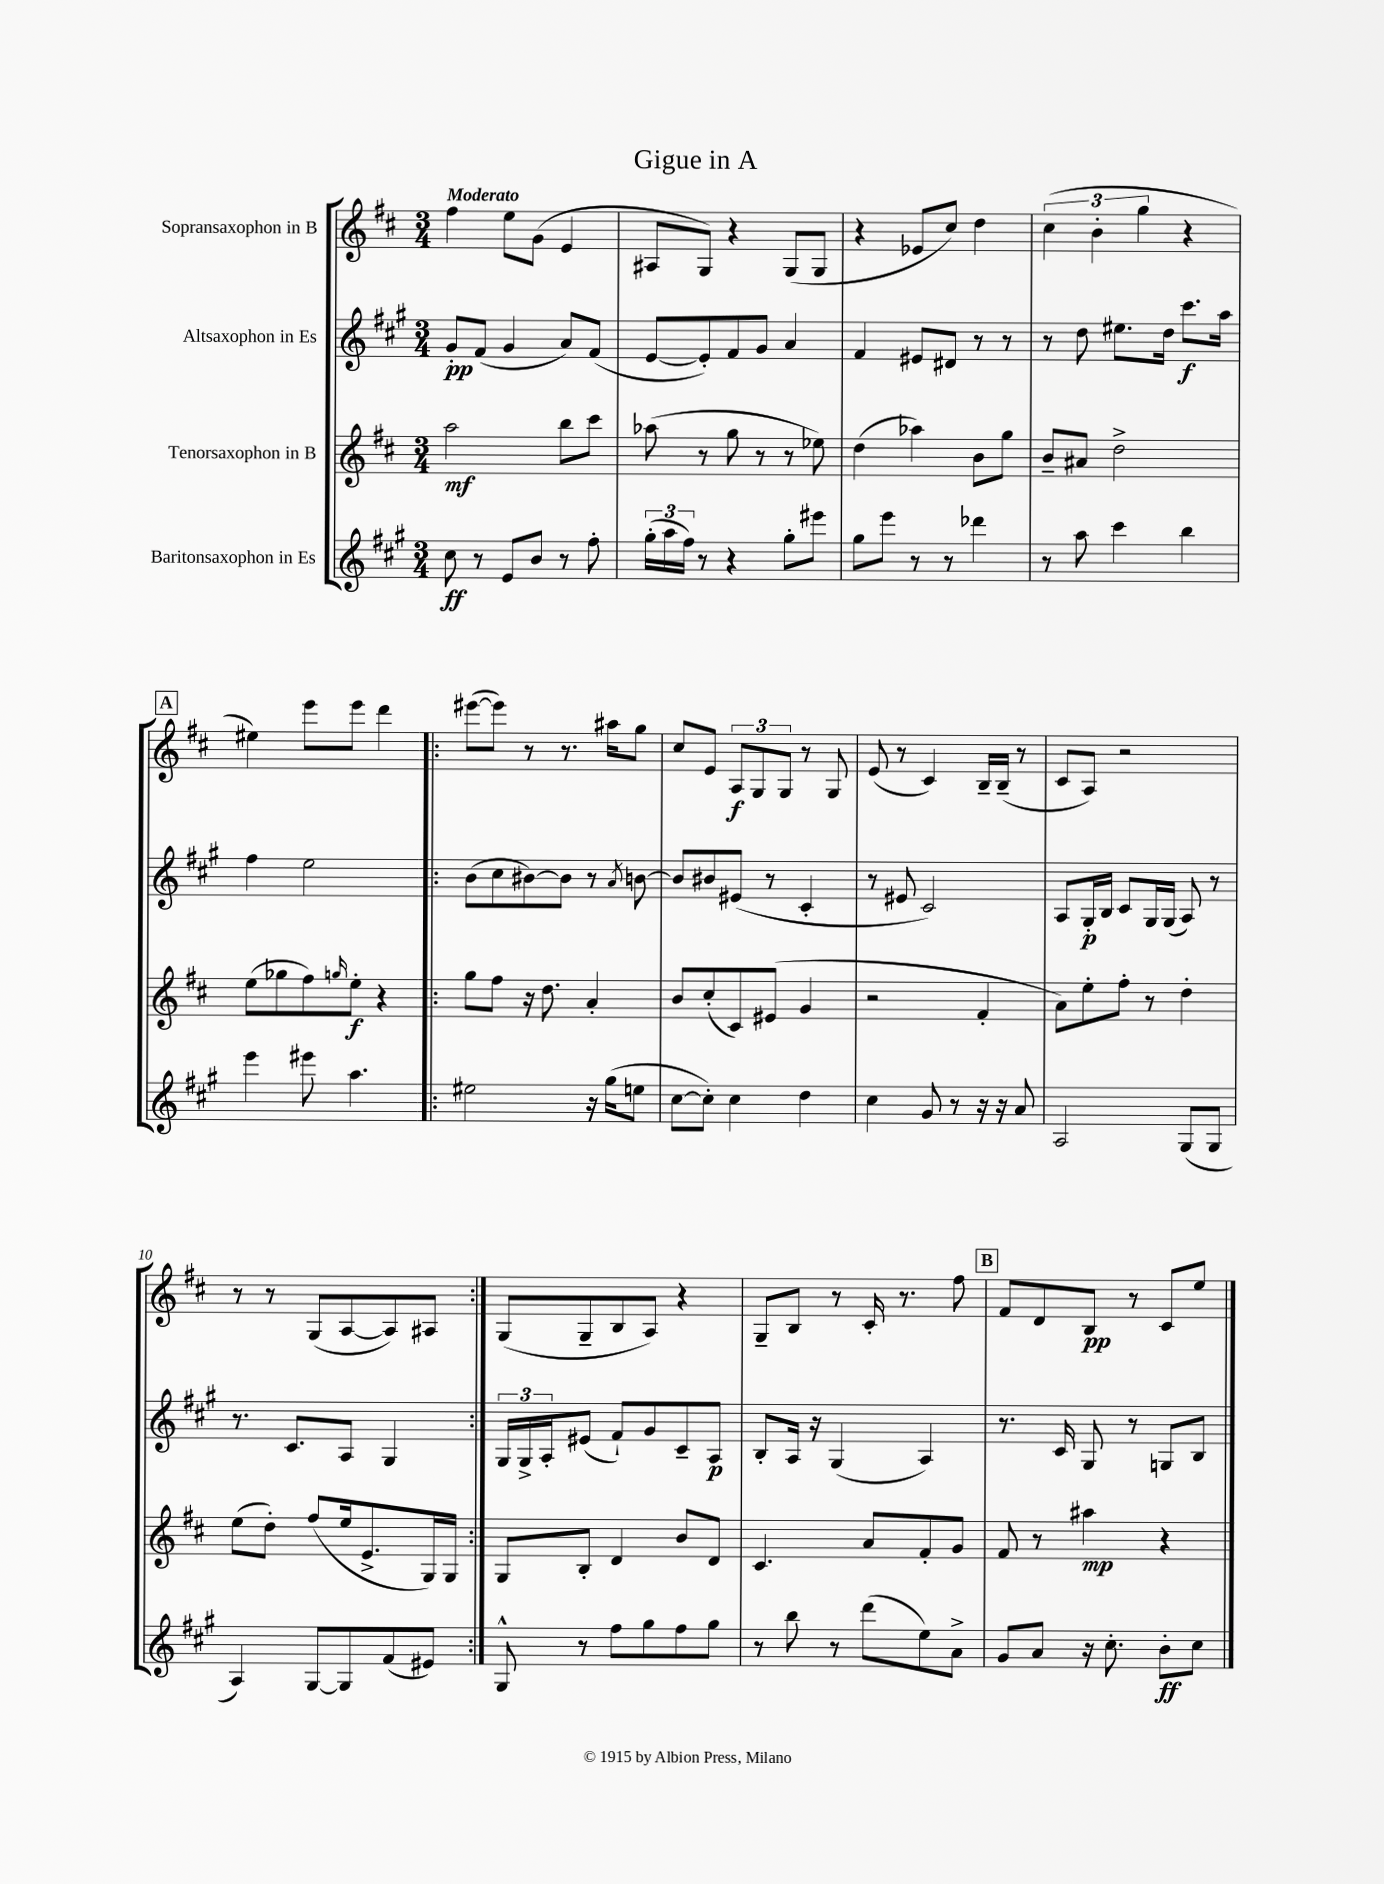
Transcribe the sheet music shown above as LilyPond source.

\header { title = "Gigue in A" }
<<
\new StaffGroup <<
\new Staff = "s0" \with { instrumentName = "Sopransaxophon in B" } {
    \clef treble \key d \major \numericTimeSignature \time 3/4 \tempo "Moderato"
    fis''4 e''8 g'8( e'4 |
    ais8 g8) r4 g8( g8 |
    r4 ees'8 cis''8) d''4 |
    \tuplet 3/2 { cis''4( b'4-. g''4 } r4 |
    \mark \markup { \box "A" } eis''4) e'''8 e'''8 d'''4 |
    \repeat volta 2 { eis'''8~( eis'''8) r8 r8. ais''16 g''8 |
    cis''8 e'8 \tuplet 3/2 { a8\f g8 g8 } r8 g8 |
    e'8( r8 cis'4) b16-- b16--( r8 |
    cis'8 a8) r2 |
    r8 r8 g8( a8~ a8) ais8 | }
    g8( g8-- b8 a8) r4 |
    g8-- b8 r8 cis'16-. r8. fis''8 |
    \mark \markup { \box "B" } fis'8 d'8 b8\pp r8 cis'8 e''8 \bar "|." |
}
\new Staff = "s1" \with { instrumentName = "Altsaxophon in Es" } {
    \clef treble \key a \major \numericTimeSignature \time 3/4
    gis'8-.\pp fis'8( gis'4 a'8) fis'8( |
    e'8~ e'8-.) fis'8 gis'8 a'4 |
    fis'4 eis'8 dis'8 r8 r8 |
    r8 d''8 eis''8. d''16 cis'''8.\f a''16 |
    \mark \markup { \box "A" } fis''4 e''2 |
    \repeat volta 2 { b'8( cis''8 bis'8~) bis'8 r8 \acciaccatura { a'8 } b'8~ |
    b'8 bis'8 eis'8( r8 cis'4-. |
    r8 eis'8 cis'2) |
    a8 gis16-.\p b16 cis'8 gis16 gis16( a8) r8 |
    r8. cis'8. a8 gis4 | }
    \tuplet 3/2 { gis16 gis16-> a16-. } eis'8( fis'8-!) gis'8 cis'8-- a8\p |
    b8-. a16 r16 gis4( a4) |
    \mark \markup { \box "B" } r8. cis'16 gis8 r8 g8 b8 \bar "|." |
}
\new Staff = "s2" \with { instrumentName = "Tenorsaxophon in B" } {
    \clef treble \key d \major \numericTimeSignature \time 3/4
    a''2\mf b''8 cis'''8 |
    aes''8( r8 g''8 r8 r8 ees''8) |
    d''4( aes''4) b'8 g''8 |
    b'8-- ais'8 d''2-> |
    \mark \markup { \box "A" } e''8( ges''8 fis''8) \grace { g''16 } e''8-.\f r4 |
    \repeat volta 2 { g''8 fis''8 r16 d''8. a'4-. |
    b'8 cis''8-.( cis'8) eis'8( g'4 |
    r2 fis'4-. |
    a'8) e''8-. fis''8-. r8 d''4-. |
    e''8( d''8-.) fis''8( e''16 e'8.-> g16) g16 | }
    g8 b8-. d'4 b'8 d'8 |
    cis'4. a'8 fis'8-. g'8 |
    \mark \markup { \box "B" } fis'8 r8 ais''4\mp r4 \bar "|." |
}
\new Staff = "s3" \with { instrumentName = "Baritonsaxophon in Es" } {
    \clef treble \key a \major \numericTimeSignature \time 3/4
    cis''8\ff r8 e'8 b'8 r8 fis''8-. |
    \tuplet 3/2 { gis''16-.( a''16 fis''16) } r8 r4 gis''8-. eis'''8 |
    gis''8 e'''8 r8 r8 des'''4 |
    r8 a''8 cis'''4 b''4 |
    \mark \markup { \box "A" } e'''4 eis'''8 a''4. |
    \repeat volta 2 { eis''2 r16 gis''16( e''8 |
    cis''8~ cis''8-.) cis''4 d''4 |
    cis''4 gis'8 r8 r16 r16 a'8 |
    a2 gis8( gis8 |
    a4) gis8~ gis8 fis'8( eis'8) | }
    gis8-^ r8 fis''8 gis''8 fis''8 gis''8 |
    r8 b''8 r8 d'''8( e''8) a'8-> |
    \mark \markup { \box "B" } gis'8 a'8 r16 cis''8.-. b'8-.\ff cis''8 \bar "|." |
}
>>
>>
